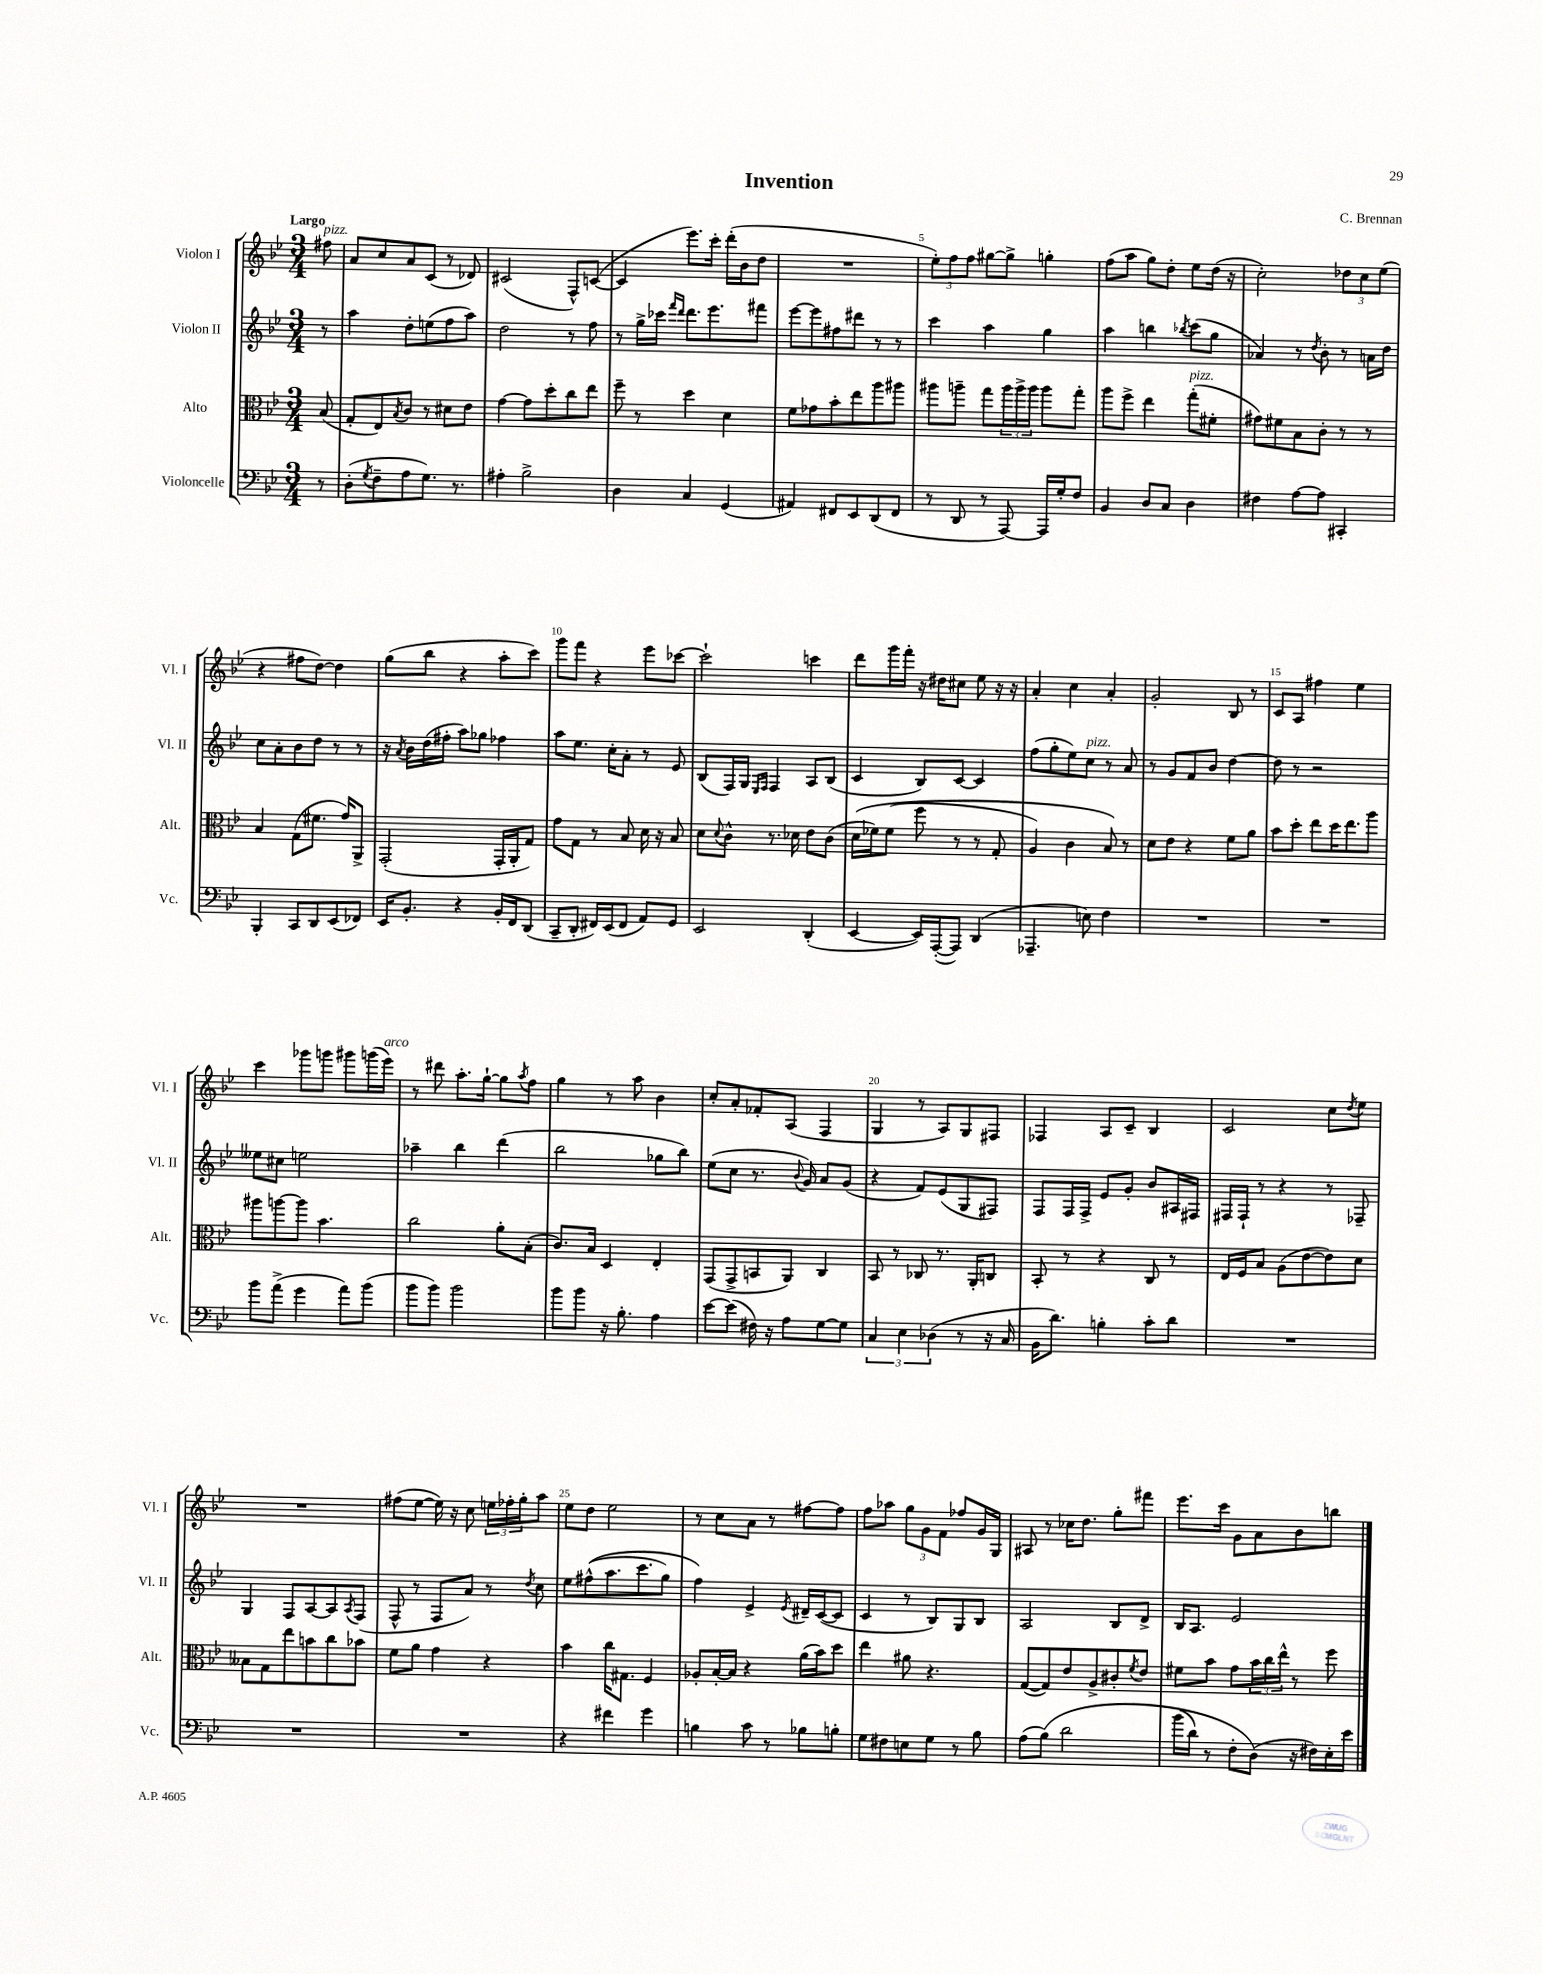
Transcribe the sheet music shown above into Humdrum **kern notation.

**kern	**kern	**kern	**kern
*staff4	*staff3	*staff2	*staff1
*clefF4	*clefC3	*clefG2	*clefG2
*k[b-e-]	*k[b-e-]	*k[b-e-]	*k[b-e-]
*M3/4	*M3/4	*M3/4	*M3/4
8r	(8B-	8r	8ff#
=	=	=	=
(8D'	8G'	4aa	8a
8qG	.	.	.
8F~	8E-)	.	8cc
.	8qB-	.	.
8A	8c	8dd'	8a
8.G)	8r	(8ee	(8c
.	8d#	8ff	8r
8.r	.	.	.
.	8e-	8aa)	8d-)
=	=	=	=
4A#'	[4g	2dd	(2c#
2B-^	8g]	.	.
.	8dd'	.	.
.	8cc	8r	8F^^)
.	8ee-	8ff	([8c
=	=	=	=
4D	8ff~	8r	4c]
.	8r	16gg^	.
.	.	16ccc-	.
.	.	16qqfff	.
.	.	16qqddd	.
4C	4dd	8.ddd	8.eee-)
.	.	8.eee-	16ccc'
(4GG	4d	.	(16ddd'
.	.	.	16b-
.	.	8fff#	8dd
=	=	=	=
4AA#)	8f	[8eee-	2.r
.	8g-	8eee-]	.
8FF#	8b-'	8ff#	.
8EE-	8ee-	8ddd#	.
(8DD	8aa	8r	.
8FF#	8aa#	8r	.
=	=	=	=
8r	8aa#	4ccc	12ee-')
.	.	.	12ff
8DD	8aa~	.	.
.	.	.	12ff
8r	8gg	4aa	[8gg#
[8AAA)	24aa	.	8gg#^]
.	24aa^	.	.
.	24aa	.	.
16AAA]	8aa	4gg	4gg'
16G'	.	.	.
8F	8gg'	.	.
=	=	=	=
4BB-	8aa	4aa	(8ff
.	8ff^	.	8aa
8D	4ee-	4bb	8gg)
8C	.	.	8dd'
.	.	8qbb-	.
4D	(8gg'	(8ccc	8ee-
.	8f#'	8gg	(16dd
.	.	.	16r
=	=	=	=
4F#	8g#)	4a-)	2cc')
.	8f#	.	.
[8A	8B-	8r	.
.	.	8qdd	.
8A]	8c'	8b-'	.
4CC#'	8r	8r	12dd-
.	.	.	12cc
.	8r	16a	.
.	.	.	(12ee-
.	.	16dd	.
=	=	=	=
4BBB-'	4B-	8cc	4r
.	.	8a'	.
8CC	(8G	8b-	8ff#
8DD	8.f#	8dd	[8dd)
(8EE-	.	8r	4dd]
.	16g)	.	.
8FF-)	8AA^	8r	.
=	=	=	=
16EE-	(2GG'	16r	(8gg
.	.	8qa	.
8.BB-'	.	16b-	.
.	.	(16dd	8bb-
.	.	16ff#'	.
4r	.	8aa)	4r
.	.	8gg-	.
16BB-'	16GG'	4ff-	8aa'
16FF	16AA'	.	.
(8DD	8G)	.	8ccc)
=	=	=	=
8CC~	8g	8aa	8ggg
8DD'	8G	8.ee-	8fff
16FF#)	8r	.	4r
(16EE-	.	16cc'	.
8FF#	8B-	8a'	.
8AA)	16d	8r	8eee-
.	16r	.	.
8GG	8B-	8e-	[8ccc-
=	=	=	=
2EE-	8d	(8B-	2ccc-`]
.	8qqd	.	.
.	8c^^	16F)	.
.	.	16G	.
.	.	16qqE-	.
.	.	16qqF	.
.	8.r	4F	.
.	16d-	.	.
(4DD'	8e-	8A	4ccc
.	(8c	(8B-	.
=	=	=	=
[4EE-	&(16d	4c	8ddd
.	16f-)	.	.
.	(8f-	.	16ggg
.	.	.	16fff'
16EE-])	8ff	8B-)	16r
([16AAA'	.	.	16dd#
8AAA])	8r	[8c	8cc#
(4DD	8r	4c]	8ee-
.	8G'	.	16r
.	.	.	16r
=	=	=	=
4.AAA-~	4A)	(8ff	4a'
.	.	8gg'	.
.	4c	8ee-)	4cc
8E)	.	8cc	.
4F	8B-&)	8r	4a'
.	8r	8a	.
=	=	=	=
2.r	8d	8r	2g'
.	8e-	8g	.
.	4r	8f	.
.	.	8b-	.
.	8f	[4dd	8B-
.	8a	.	8r
=	=	=	=
2.r	8b-	8dd]	8c
.	8dd'	8r	8A
.	8ee-	2r	4ff#
.	16dd	.	.
.	8.ee-	.	.
.	.	.	4ee-
.	8aa	.	.
=	=	=	=
8b-	8aa#	8ee--	4ccc
(8a^	[8aa	8cc#	.
4g	8aa]	2ee	8ggg-
.	4.b-	.	8ggg
8a)	.	.	8ggg#
(8b-	.	.	(16ggg
.	.	.	16eee-)
=	=	=	=
8b-	2cc	4aa-~	8r
8b-)	.	.	8ddd#
2b-	.	4bb-	8.aa'
.	.	.	[16gg`
.	8a'	(4ddd	8gg]
.	.	.	8qaa
.	(8B-'	.	8ff
=	=	=	=
8b-	8.c)	2bb-	4gg
8b-	.	.	.
.	16B-	.	.
16r	4D	.	8r
8.B-'	.	.	.
.	.	.	8aa
4A	4E-'	8gg-	4b-
.	.	8bb-)	.
=	=	=	=
[8e-	(8GG	(8ee-	8cc'
(8e-]	8GG^	8cc	8a'
16F#)	8BB	8.r	8f-'
16r	.	.	.
8A	8AA)	.	(8A
.	.	8qqb-	.
.	.	16g)	.
[8G	4C	8a	4F
8G]	.	(8g	.
=	=	=	=
6C	8BB-	4r	4G
.	8r	.	.
6E-	.	.	.
.	8C-	8f)	8r
(6D-	.	.	.
.	8.r	(8e-	8A)
8r	.	8G	8G
.	16AA'	.	.
16r	8C	8F#)	8F#
16C	.	.	.
=	=	=	=
16BB-	8BB-'	8F	4F-
8.d)	.	.	.
.	8r	16F	.
.	.	16F^	.
4B'	4r	8e-	8A
.	.	8g'	8c~
8c'	8C	8b-	4B-
8d	8r	16A#	.
.	.	16F#	.
=	=	=	=
2.r	16E-	16F#	2c
.	16F	16F#`	.
.	8B-	8r	.
.	(8A	4r	.
.	[8e-	.	.
.	8e-])	8r	8cc
.	.	.	8qdd
.	8d	8F-~	8ee-
=	=	=	=
2.r	8B--	4G	2.r
.	8G	.	.
.	8ee-	8F	.
.	8b	[8A	.
.	8cc	8A]	.
.	.	8qA	.
.	8b-	(8F	.
=	=	=	=
2.r	8f	8F^^	(8ff#
.	8a	8r	[8ee-
.	4g	8F	16ee-])
.	.	.	16r
.	.	8a)	8cc
.	4r	8r	24ee
.	.	.	24ff-'
.	.	.	24gg'
.	.	8qdd	.
.	.	8cc	8aa
=	=	=	=
4r	4b-	8ee-	8ee-
.	.	&((8ff#^^	8dd
4f#	16cc	8.aa	2ee-
.	8.G#	.	.
.	.	8.ccc	.
4g	4F	.	.
.	.	8gg)	.
=	=	=	=
4B	8A-'	4ff&)	8r
.	[16B-'	.	8cc
.	16B-]	.	.
8c	4r	4e-^	8a
8r	.	.	8r
.	.	8qe-	.
8B-	(16a	16d#~	[8ff#
.	16b-)	([16c	.
8B'	8dd	8c]	8ff#]
=	=	=	=
8G	4ee-	4c	8ff
8F#	.	.	8aa-
8E	8a#	8r	12gg
.	.	.	12g
8G	4.r	8B-)	.
.	.	.	12f
8r	.	8G	8ff-
8B-	.	8B-	16g
.	.	.	16G
=	=	=	=
(8A	([8G	2A	8A#
&(8B-)	8G])	.	8r
2d	8e-	.	16cc-
.	.	.	8.dd
.	8A^	.	.
.	8c#'	8B-	8gg'
.	8qf	.	.
.	8e-	8d^	8fff#
=	=	=	=
(16b-	8f#	16B-	8.eee-
16d)	.	8.A	.
8r	8b-	.	.
.	.	.	16ccc
8F'	8g	2e-	8g
(8D&)	24b-	.	8a
.	24cc	.	.
.	24ee-^^	.	.
16r	8r	.	8b-
16F#)	.	.	.
16E-'	8ff	.	8bb
16e-	.	.	.
==	==	==	==
*-	*-	*-	*-
